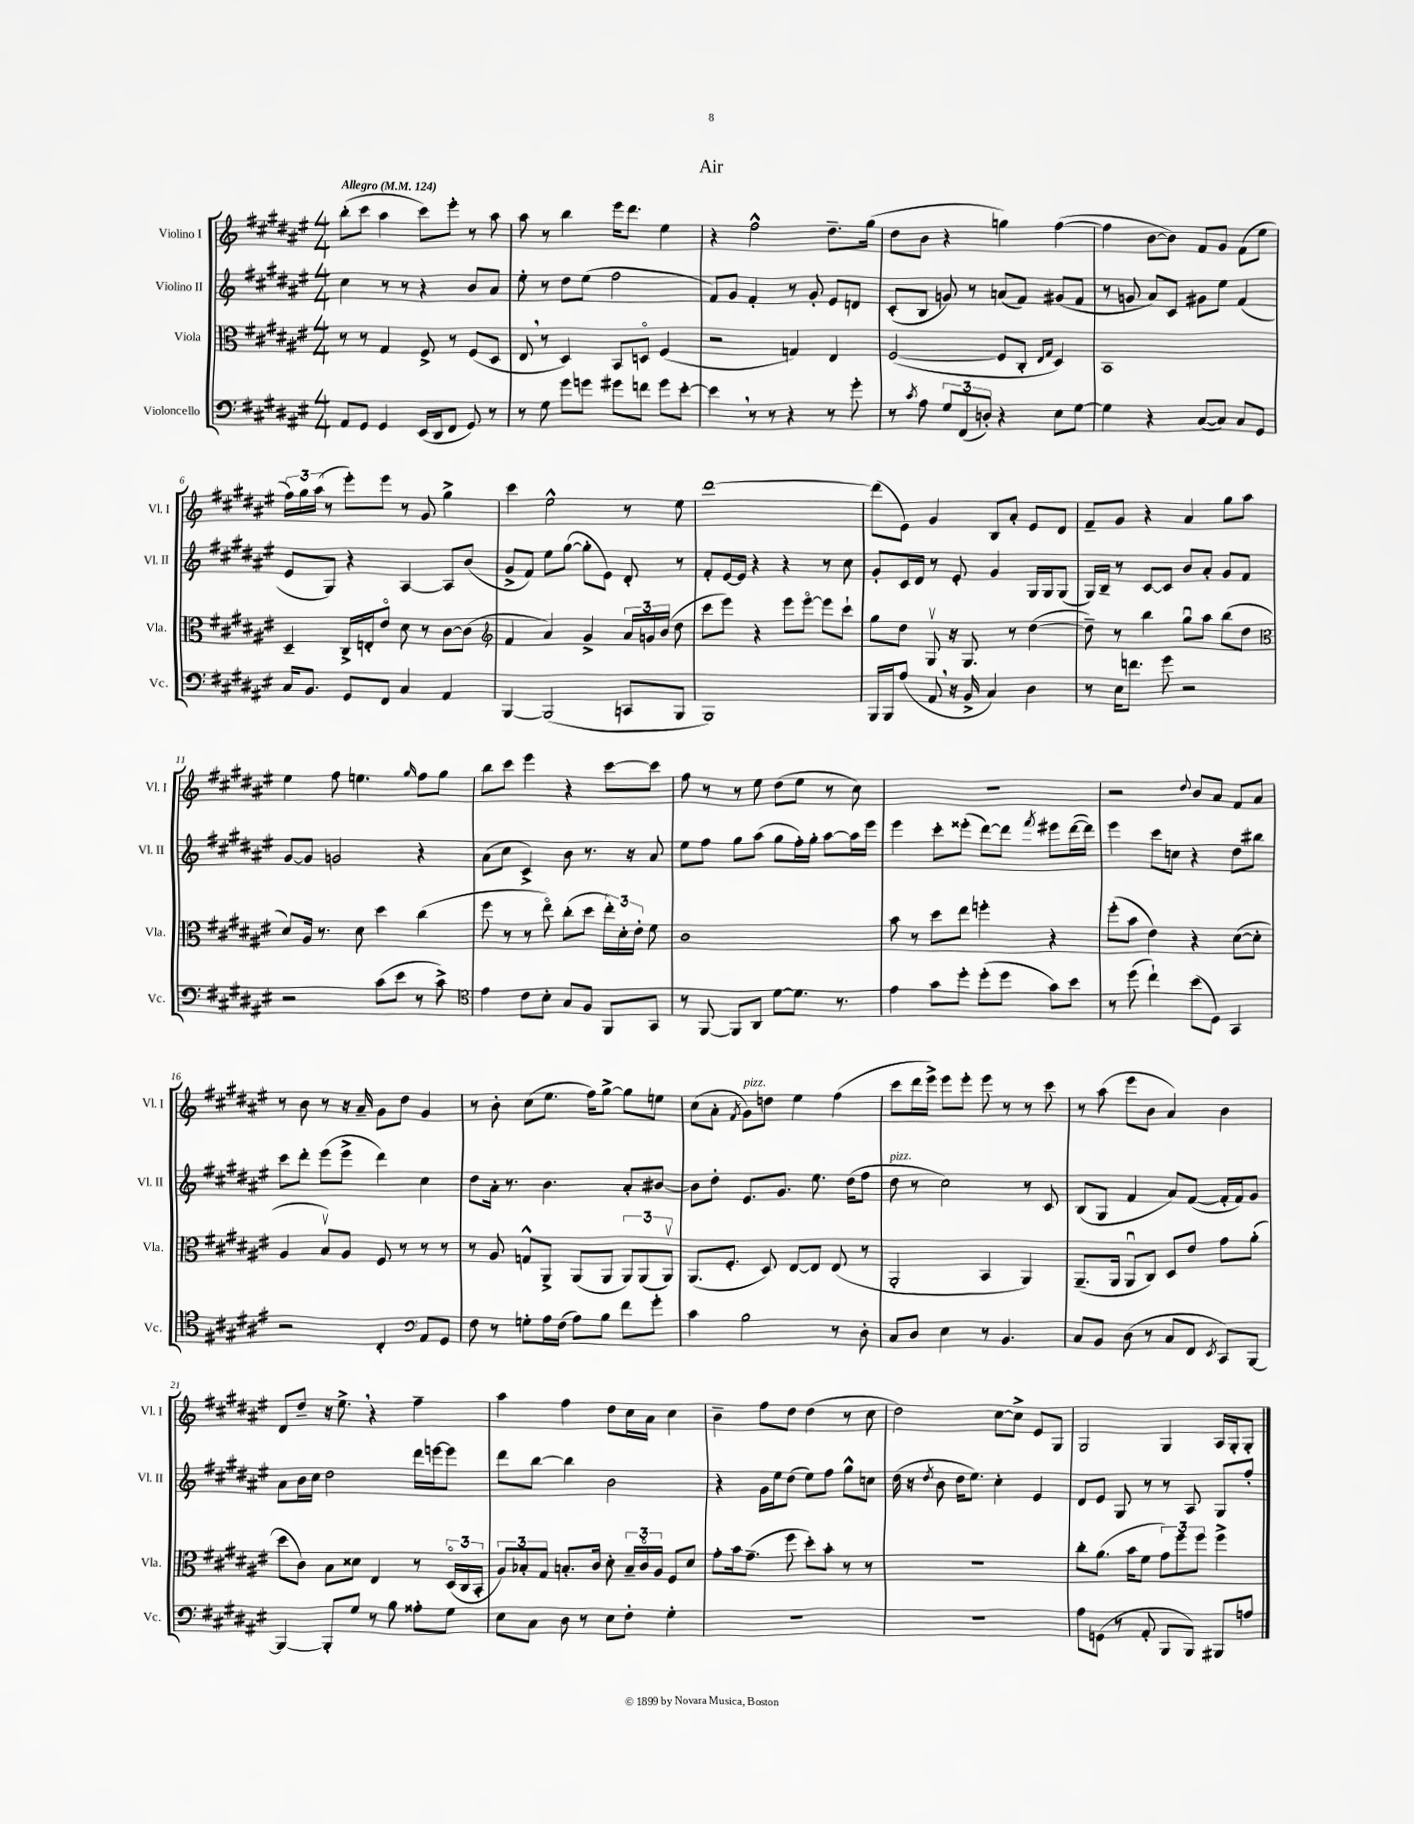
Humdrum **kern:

**kern	**kern	**kern	**kern
*staff4	*staff3	*staff2	*staff1
*clefF4	*clefC3	*clefG2	*clefG2
*k[f#c#g#d#a#e#]	*k[f#c#g#d#a#e#]	*k[f#c#g#d#a#e#]	*k[f#c#g#d#a#e#]
*M4/4	*M4/4	*M4/4	*M4/4
*MM124	*MM124	*MM124	*MM124
8AA#	8r	4cc#	(8bb'
8GG#	8r	.	8ccc#
4GG#	4G#	8r	4aa#
.	.	8r	.
(16EE#	8F#^	4r	8ccc#)
16DD#	.	.	.
8FF#	8r	.	8eee#'
8GG#)	(8F#	8b	8r
8r	8D#	8a#	8aa#
=	=	=	=
8r	8E#	8ee#'	8aa#
8G#	8r	8r	8r
8g#	4D#)	8dd#	4bb
8g	.	(8ee#	.
8g#	8BB	2ff#	16eee#
.	.	.	8.ddd#
8f	8Do	.	.
8g#	(4F#	.	4ee#
[8e#'	.	.	.
=	=	=	=
4e#]	2r	8f#)	4r
.	.	8g#	.
8r	.	4f#'	2ff#^^
8r	.	.	.
4r	4G)	8r	.
.	.	8g#'	.
8r	4E#	8e#	8.dd#~
8g#'	.	8d	.
.	.	.	(16gg#
=	=	=	=
8r	([2F#	(8c#'	8dd#
8qc#	.	.	.
8A#	.	8B	8b
12G#	.	8g)	4r
(12FF#	.	.	.
.	.	8r	.
12D')	.	.	.
4r	8F#]	(8a	4gg)
.	8C#'	8f#)	.
.	16qqE#	.	.
.	16qqG#	.	.
8E#	4D#)	(8g#	([4ff#
[8G#	.	8f#	.
=	=	=	=
4G#]	1BB	8r	4ff#]
.	.	8g	.
4r	.	8a#)	[8b
.	.	8c#	8b])
([8C#	.	8g#	8f#
8C#])	.	8ee#	8g#
8C#	.	(4f#	(8f#
8GG#	.	.	8ee#
=	=	=	=
16C#	4D#~	8e#	24ff#)
.	.	.	24gg#
8.BB	.	.	.
.	.	.	(24aa#
.	.	8G#)	8r
8GG#	16C#^	4r	8eee#')
.	16E'	.	.
8FF#	8e#o	.	8eee#
4C#	8d#	[4A#	8r
.	8r	.	8g#
4AA#	[8c#	8A#]	4gg#^
.	(8c#]	(8b	.
=	=	=	=
*	*clefG2	*	*
[4BBB	4f#	8g#^	4ccc#
.	.	8f#)	.
(2BBB]	4a#)	8ee#	2ee#^^
.	.	([8gg#	.
.	4g#^	8gg#']	.
.	.	8e#)	.
8CC	24a#	8d#'	8r
.	24g	.	.
.	(24b	.	.
8BBB	8dd#	8r	8ee#
=	=	=	=
1BBB)	8ccc#	8f#'	[1ddd#
.	8eee#)	[16e#	.
.	.	16e#]	.
.	4r	4r	.
.	8eee#	4r	.
.	[8eee#o	.	.
.	8eee#]	8r	.
.	8ccc#`	8cc#	.
=	=	=	=
16BBB	8gg#	8g#'	(8ddd#]
16BBB	.	.	.
(8A#	8dd#	16c#	8e#)
.	.	16d#	.
8AA#	8G#v	8r	4g#
16r	16r	8e#'	.
16BB^	8.G#	.	.
4C#)	.	4g#	8B
.	8r	.	8a#'
4D#	([4dd#	16G#	8e#
.	.	16G#	.
.	.	(8G#	8d#
=	=	=	=
8r	8dd#~])	16G#)	8f#~
.	.	16B~	.
16E#	8r	8r	8g#
8.f	.	.	.
.	4bb	[8c#	4r
8g#	.	8c#]	.
2r	8gg#u	8b	4a#
.	8aa#	8a#'	.
.	(8bb	8g#	8gg#
.	8dd#	8f#	8aa#
=	=	=	=
*	*clefC3	*	*
2r	8d#)	[8g#	4ee#
.	16A#	8g#]	.
.	8.r	.	.
.	.	2g	8ff#
.	8d#	.	4.ee
(8c#	4dd#	.	.
8e#	.	.	.
.	.	.	16qqgg#
8r	(4cc#	4r	8ff#
8c#^)	.	.	8gg#
=	=	=	=
*clefC4	*	*	*
4e#	8ff#	(8a#	8bb
.	8r	8cc#	8ccc#
8c#	8r	4c#^)	4eee#
8B'	8ee#o)	.	.
8G#	(8cc#'	8b	4r
8F#	8dd#	8.r	.
8FF#	24ee#')	.	[8ccc#
.	24d#'	.	.
.	.	16r	.
.	24e#'	.	.
8GG#	8f#	8a#	8ccc#]
=	=	=	=
8r	1c#	8ee#	8ff#
[8FF#	.	8ff#	8r
8FF#]	.	8gg#	8r
8AA#	.	(8aa#	8ee#
[8d#	.	8gg#	(8dd#
8.d#]	.	16ff#')	8ee#
.	.	16gg#'	.
.	.	[8aa#	8r
8.r	.	.	.
.	.	16aa#]	8cc#)
.	.	16eee#	.
=	=	=	=
4e#	8b	4eee#	1r
.	8r	.	.
8g#	8dd#	8ccc#'	.
8dd#'	8ee#	(8eee##'	.
(8dd#'	4ff'	[8ddd#)	.
8dd#	.	8ddd#]	.
.	.	8qfff#	.
8g#)	4r	8eee#	.
8b	.	([16ddd#	.
.	.	16ddd#])	.
=	=	=	=
8r	(8ff#'	4eee#	2r
(8dd#	8b	.	.
4cc#`)	4e#)	8ccc#	.
.	.	8cc	.
.	.	.	8qqdd#
(8b	4r	4r	8b
8D#)	.	.	8a#
4GG#	([8d#	8dd#	8f#
.	8d#']	8bb#	8a#
=	=	=	=
2r	4A#	8ccc#	8r
.	.	8ddd#'	8b
.	8Bv)	(8eee#	8r
.	8A#	8eee#^	16r
.	.	.	16a#~
4C#'	8F#	4ddd#)	8g#
.	8r	.	8dd#
*clefF4	*	*	*
8AA#	8r	4cc#	4g#
8GG#	8r	.	.
=	=	=	=
8F#	8r	8dd#	8r
8r	8A#	16a#'	8b'
.	.	8.r	.
8G'	8G^^	.	(8cc#
16A#	8AA#^	4.b	8.ee#
(16F#	.	.	.
8A#)	(8AA#	.	.
.	.	.	16ff#)
8B	8AA#	.	[8gg#^
8f#	12AA#)	8a#'	8gg#]
.	(12AA#	.	.
8g#'	.	[8b#	8ee
.	12AA#v)	.	.
=	=	=	=
4c#	(8.AA#	8b#]	(8cc#
.	.	8dd#'	8a#'
.	8.F#'	.	.
.	.	.	8qf#
2B	.	8.e#	8g#)
.	8D#)	.	8dd
.	.	8.g#	.
.	[8E#	.	4ee#
.	8E#]	8.ee#	.
8r	(8E#	.	(4ff#
.	.	(16dd#	.
8D#'	8r	8ff#	.
=	=	=	=
8C#	2AA#'	8dd#	8ccc#
8D#	.	8r	16ddd#
.	.	.	16eee#^)
4E#	.	2cc#)	8eee#
.	.	.	8eee#'
8r	4BB	.	8eee#
4.BB	.	.	8r
.	4AA#)	8r	8r
.	.	8c#	8ccc#
=	=	=	=
8C#	(8.AA#~	(8B	8r
8BB	.	8G#	(8aa#
.	16AA#	.	.
(8D#	8AA#u	4f#	8eee#
8r	8C#)	.	8b
8C#	8D#	8a#)	4a#)
8FF#	8e#	([8f#	.
8qEE#	.	.	.
8CC#)	8g#	16f#']	4b
.	.	16f#)	.
[8BBB	(8a#'	8g#	.
=	=	=	=
4BBB_	8dd#	8a#	8d#
.	8c#)	16b	8dd#~
.	.	16cc#	.
8BBB']	8B	2dd#	16r
.	.	.	8.ee#^
8G#	8d##	.	.
8r	4E#	.	4r
8B	.	.	.
8A##'	8r	16ddd#	4ff#~
.	.	[16eee	.
8G#	(24D#o	8eee]	.
.	24C#	.	.
.	24BB'	.	.
=	=	=	=
8E#	12A#)	8ddd#	4aa#
.	12B-'	.	.
8C#	.	[8bb	.
.	12G#	.	.
8D#	8.B'	4bb]	4ff#
8r	.	.	.
.	16c#	.	.
8E#	8d#'	2b	8dd#
8F#'	24B~	.	16cc#
.	24c#o	.	.
.	.	.	16a#
.	24A#	.	.
4G#'	8F#	.	4cc#
.	8d#	.	.
=	=	=	=
1r	8g#'	4r	4b~
.	16b	.	.
.	(8.g#~	.	.
.	.	16g#	8ff#
.	.	16ee#	.
.	8ff#	(8dd#	8dd#
.	8dd#')	8ee#)	(4dd#
.	8b'	8ff#	.
.	8r	8gg#^^	8r
.	8r	8cc	8cc#
=	=	=	=
1r	1r	(16dd#	2dd#)
.	.	16r	.
.	.	8qdd#	.
.	.	8b	.
.	.	16dd#	.
.	.	8.ee#)	.
.	.	4cc#'	[8cc#
.	.	.	8cc#^]
.	.	4e#	8e#
.	.	.	8G#
=	=	=	=
8A#	8cc#'	8d#	2G#
(8GG	(8.a#	8e#	.
8r	.	8G#	.
.	16b	.	.
8AA#'	8f#	8r	.
8BBB	12g#)	8r	4G#
.	12ff#	.	.
8BBB)	.	8A#	.
.	12ff#	.	.
8BBB#	4ff#^	8G#	16A#
.	.	.	16G#'
8A	.	8ff#'	8G#'
==	==	==	==
*-	*-	*-	*-
